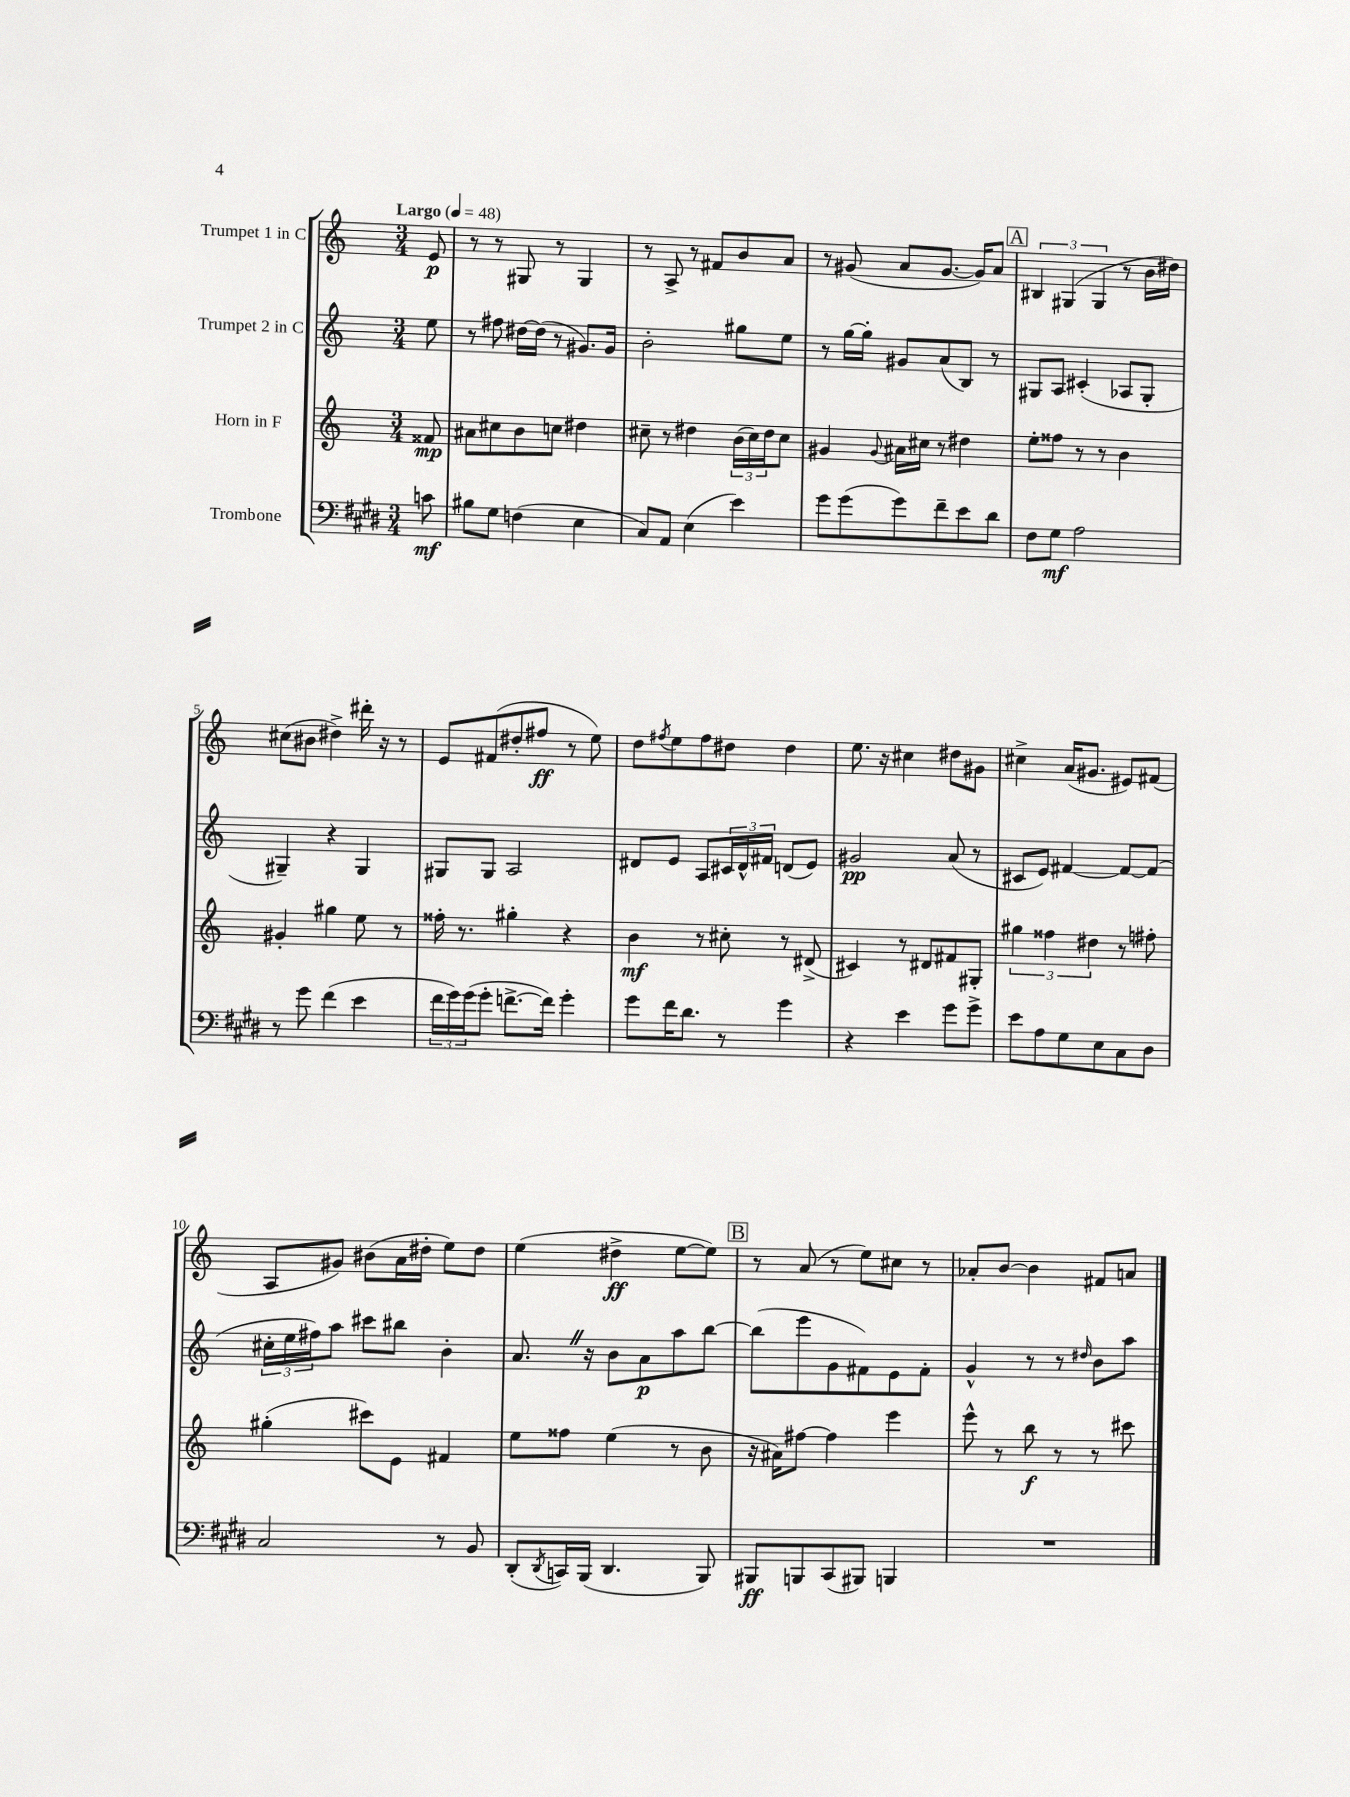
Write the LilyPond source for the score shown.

<<
\new StaffGroup <<
\new Staff = "s0" \with { instrumentName = "Trumpet 1 in C" } {
    \clef treble \key c \major \numericTimeSignature \time 3/4 \partial 8 \tempo "Largo" 4 = 48
    e'8\p |
    r8 r8 gis8 r8 gis4 |
    r8 a8-> r8 fis'8 b'8 a'8 |
    r8 gis'8( a'8 gis'8.~ gis'16) a'8 |
    \mark \markup { \box "A" } \tuplet 3/2 { bis4 gis4( gis4 } r8 b'16 dis''16) |
    cis''8( bis'8 dis''4->) dis'''16-. r16 r8 |
    e'8 fis'8( dis''8-. fis''8\ff r8 e''8) |
    d''8 \acciaccatura { fis''8 } e''8 fis''8 dis''8 dis''4 |
    e''8. r16 cis''4 dis''8 gis'8 |
    cis''4-> a'16( gis'8. eis'8) fis'8( |
    a8 gis'8) bis'8( a'16 dis''16-. e''8) dis''8 |
    e''4( dis''4->\ff e''8~ e''8) |
    \mark \markup { \box "B" } r8 a'8( r8 e''8) cis''8 r8 |
    aes'8-. b'8~ b'4 fis'8 a'8 \bar "|." |
}
\new Staff = "s1" \with { instrumentName = "Trumpet 2 in C" } {
    \clef treble \key c \major \numericTimeSignature \time 3/4 \partial 8
    e''8 |
    r8 fis''8 dis''16~ dis''16( r8 gis'8.) gis'16 |
    b'2-. gis''8 e''8 |
    r8 g''16~ g''16-. gis'8 a'8( b8) r8 |
    \mark \markup { \box "A" } gis8 a8 cis'4-.( aes8 gis8-. |
    gis4--) r4 gis4 |
    gis8 gis8 a2 |
    dis'8 e'8 a8 \tuplet 3/2 { cis'16 dis'16-^ fis'16 } d'8( e'8) |
    gis'2\pp a'8( r8 |
    cis'8 e'8) fis'4~ fis'8~ fis'8( |
    \tuplet 3/2 { cis''16-. e''16 fis''16) } a''8 cis'''8 bis''8 b'4-. |
    a'8. \once \override BreathingSign.text = \markup { \musicglyph "scripts.caesura.straight" } \breathe r16 b'8 a'8\p a''8 b''8~ |
    \mark \markup { \box "B" } b''8( e'''8 g'8 fis'8) e'8 fis'8-. |
    g'4-^ r8 r8 \grace { dis''16 } b'8 a''8 \bar "|." |
}
\new Staff = "s2" \with { instrumentName = "Horn in F" } {
    \clef treble \key c \major \numericTimeSignature \time 3/4 \partial 8
    fisis'8\mp |
    ais'8 cis''8 b'8 c''8 dis''4 |
    cis''8-- r8 dis''4 \tuplet 3/2 { b'16( cis''16) dis''16 } cis''8 |
    gis'4 \appoggiatura { gis'8 } ais'16 cis''16 r8 dis''4 |
    \mark \markup { \box "A" } e''8-. fisis''8 r8 r8 b'4 |
    gis'4-. gis''4 e''8 r8 |
    fisis''16-. r8. gis''4-. r4 |
    b'4\mf r8 cis''8-. r8 dis'8->( |
    cis'4) r8 dis'8 fis'8 gis8-. |
    \tuplet 3/2 { gis''4 fisis''4 dis''4 } r8 fis''8-. |
    gis''4-.( cis'''8) e'8 fis'4 |
    e''8 fisis''8 e''4( r8 b'8 |
    \mark \markup { \box "B" } r16 ais'16) fis''8~ fis''4 e'''4 |
    e'''8-^ r8 b''8\f r8 r8 cis'''8 \bar "|." |
}
\new Staff = "s3" \with { instrumentName = "Trombone" } {
    \clef bass \key e \major \numericTimeSignature \time 3/4 \partial 8
    c'8\mf |
    bis8 gis8 f4( e4 |
    cis8) a,8 e4( e'4) |
    gis'8 gis'8( gis'8) fis'8-- e'8 dis'8 |
    \mark \markup { \box "A" } fis8 gis8\mf a2 |
    r8 gis'8 fis'4( e'4 |
    \tuplet 3/2 { fis'16 gis'16) gis'16( } gis'8-. f'8.~-> f'16) gis'4-. |
    gis'8 fis'16 dis'8. r8 gis'4 |
    r4 e'4 gis'8 gis'8-> |
    e'8 a8 gis8 e8 cis8 dis8 |
    cis2 r8 b,8 |
    dis,8-.( \acciaccatura { dis,8 } c,16) b,,16( dis,4. b,,8) |
    \mark \markup { \box "B" } bis,,8\ff b,,8 cis,8( bis,,8) b,,4 |
    R2. \bar "|." |
}
>>
>>
